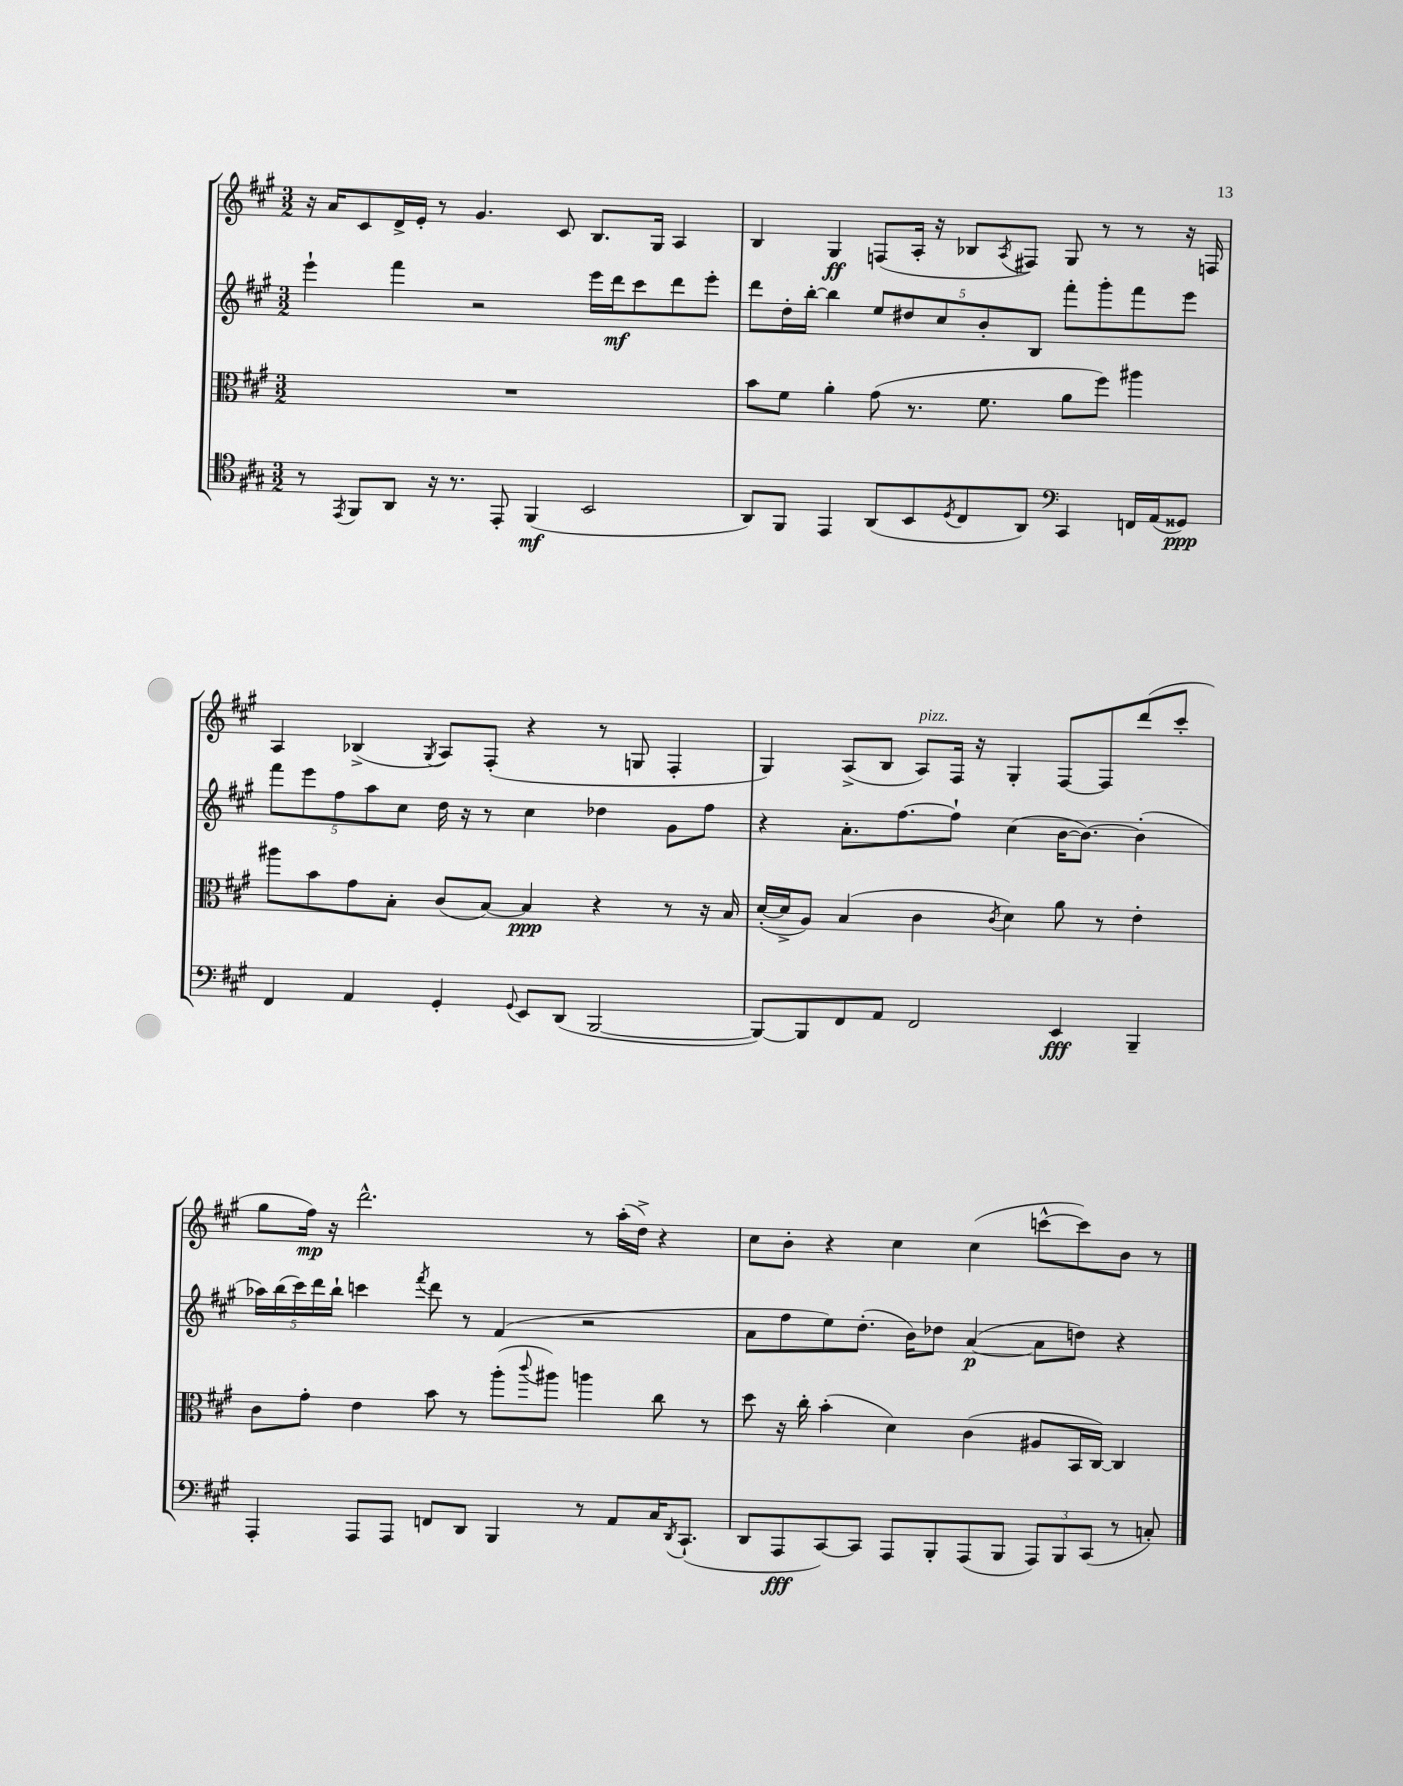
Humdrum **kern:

**kern	**kern	**kern	**kern
*staff4	*staff3	*staff2	*staff1
*clefC4	*clefC3	*clefG2	*clefG2
*k[f#c#g#]	*k[f#c#g#]	*k[f#c#g#]	*k[f#c#g#]
*M3/2	*M3/2	*M3/2	*M3/2
8r	1.r	4eee`\	16r
.	.	.	16a/LK
8qEE/	.	.	.
8FF#/L	.	.	8c#/
8AA/J	.	4fff#\	16d^/L
.	.	.	16e'/JJ
16r	.	.	8r
8.r	.	.	.
.	.	2r	4.g#/
8EE'/	.	.	.
(4FF#/	.	.	.
.	.	.	8c#/
2BB/	.	16eee\LL	8.B/L
.	.	16ddd\J	.
.	.	8ccc#\	.
.	.	.	16G#/Jk
.	.	8ddd\	4A/
.	.	8eee'\J	.
=	=	=	=
8AA/L)	8b\L	8ddd\L	4B/
8FF#/J	8f#\J	16dd'\L	.
.	.	[16bb'\JJ	.
4EE/	4a'\	4bb\]	4G#/
(8AA/L	(8g#\	10ee/L	(8F/L
.	.	10dd#/	.
8BB/	8.r	.	16A'/Jk
.	.	.	16r
.	.	10cc#/	.
8qD/	.	.	.
8C#/	.	.	8B-/L
.	.	10b'/	.
.	8.f#\	.	.
.	.	.	8qA/
8AA/J)	.	.	8F#/J)
.	.	10B/J	.
*clefF4	*	*	*
4CC#/	8a\L	8fff#'\L	8G#/
.	8ff#\J)	8ggg#'\	8r
16FF/LL	4aa#\	8fff#\	8r
(16AA/J	.	.	.
8GG##/J)	.	8eee\J	16r
.	.	.	16F/
=	=	=	=
4FF#/	8aa#\L	10fff#\L	4A/
.	.	10eee\	.
.	8b\	.	.
.	.	10ff#\	.
4AA/	8g#\	.	(4B-^/
.	.	10aa\	.
.	8B'\J	.	.
.	.	10cc#\J	.
.	.	.	8qG#/
4GG#'/	(8c#/L	16dd\	8A/L)
.	.	16r	.
.	[8B/J)	8r	(8F#'/J
8qqGG#/	.	.	.
8EE/L	4B/]	4cc#\	4r
(8DD/J	.	.	.
[2BBB/	4r	4dd-\	8r
.	.	.	8G/
.	8r	8g#\L	4F#'/
.	16r	8ff#\J	.
.	16B/	.	.
=	=	=	=
8BBB/_L)	([16d'/LL	4r	4G#/)
.	16d^/]J	.	.
8BBB/]	8A/J)	.	.
8FF#/	(4B/	8.a'\L	(8A^/L
8AA/J	.	.	8B/J
.	.	[8.ff#\	.
2FF#/	4c#\	.	8A/L)
.	.	8ff#`\]J	16F#/Jk
.	.	.	16r
.	8qc#/	.	.
.	4d\)	(4cc#\	4G#'/
4EE/	8a\	[16b\LK	[8F#/L
.	.	8.b\_J)	.
.	8r	.	8F#/]
4BBB~/	4e'\	(4b'\]	(8ddd/
.	.	.	8ccc#'/J
=	=	=	=
4AAA'/	8c#\L	20aa-\LL)	8gg#\L
.	.	(20bb\	.
.	.	20ccc#\)	.
.	8g#'\J	.	16ff#\Jk)
.	.	20ddd\	.
.	.	.	16r
.	.	20bb`\JJ	.
8AAA/L	4e\	4ccc\	2.ddd^^\
8AAA/J	.	.	.
.	.	8qfff#/	.
8FF/L	8b\	8ddd\	.
8DD/J	8r	8r	.
4BBB/	(8aa'\L	(4f#/	.
.	8qqccc#/	.	.
.	8aa#\J)	.	.
8r	4aa\	2r	8r
8AA/L	.	.	(16aa'\LL
.	.	.	16dd^\JJ)
16C#/K	8cc#\	.	4r
8qDD/	.	.	.
(8.CC#`/J	.	.	.
.	8r	.	.
=	=	=	=
8DD/L	8dd\	8a\L	8cc#\L
8AAA/	16r	8ff#\	8b'\J
.	16cc#'\	.	.
[8CC#/)	(4b'\	8ee\)	4r
8CC#/]J	.	(8.dd'\J	.
8AAA/L	4d\)	.	4cc#\
.	.	16b\LK)	.
8BBB'/	.	8dd-\J	.
(8AAA/	(4c#\	([4a/	(4cc#\
8BBB/J	.	.	.
12AAA/L)	8A#/L	8a\]L	[8ccc^^\L
12BBB/	.	.	.
.	16BB/L	8dd\J)	8ccc\])
(12CC#/J	.	.	.
.	[16C#/JJ)	.	.
8r	4C#/]	4r	8b\J
8C'/)	.	.	8r
==	==	==	==
*-	*-	*-	*-
